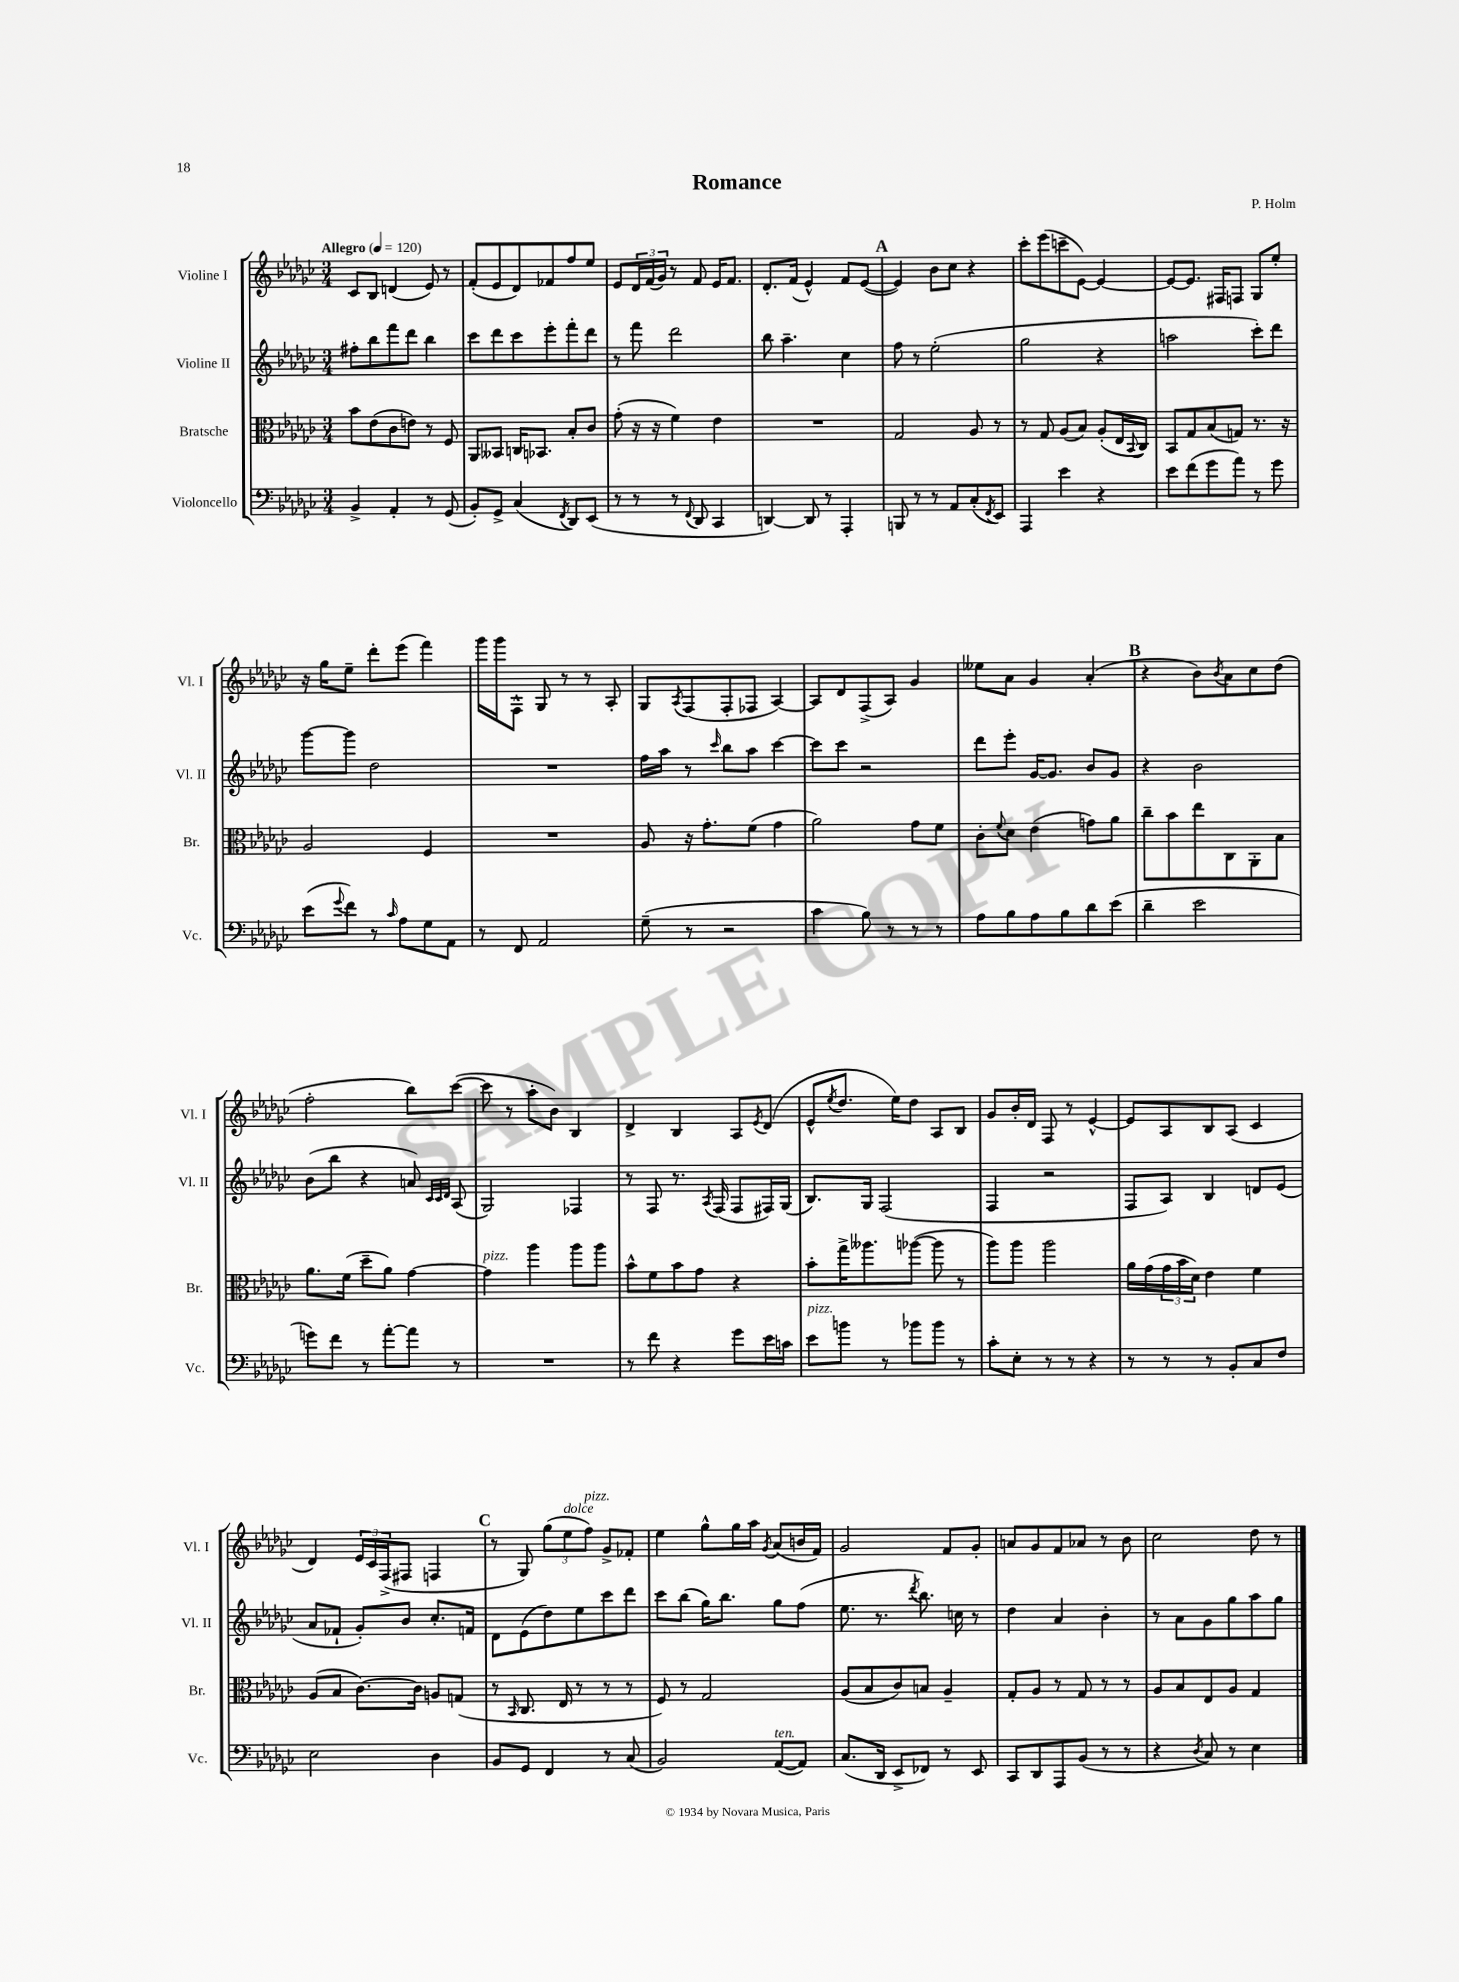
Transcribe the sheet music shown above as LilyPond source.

\header { title = "Romance" composer = "P. Holm" }
<<
\new StaffGroup <<
\new Staff = "s0" \with { instrumentName = "Violine I" shortInstrumentName = "Vl. I" } {
    \clef treble \key ges \major \numericTimeSignature \time 3/4 \tempo "Allegro" 4 = 120
    ces'8 bes8 d'4( ees'8) r8 |
    f'8-.( ees'8 des'8) fes'8 f''8 ees''8 |
    ees'8 \tuplet 3/2 { des'16 f'16( ges'16) } r8 f'8 ees'16 f'8. |
    des'8.-. f'16( ees'4-^) f'8 ees'8~( |
    \mark \markup { \bold "A" } ees'4) bes'8 ces''8 r4 |
    ces'''8-. ees'''8( c'''8-- ees'8~) ees'4~ |
    ees'8~ ees'8. fis16 f8 ges8 ees''8-. |
    r16 ges''16 ees''8-- des'''8-. ees'''8( f'''4) |
    ges'''16 ges'''16 f8-^ ges8 r8 r8 aes8-. |
    ges8 \acciaccatura { aes8 } f8( f8-. fes8 aes4~) |
    aes8 des'8 f8->( aes8) ges'4 |
    eeses''8 aes'8 ges'4 aes'4-.( |
    \mark \markup { \bold "B" } r4 bes'8) \acciaccatura { bes'8 } aes'8 ces''8 des''8( |
    f''2-. bes''8) ces'''8~( |
    ces'''8 r8 aes''8-. bes'8) bes4 |
    des'4-> bes4 aes8 \acciaccatura { ees'8 } des'8( |
    ees'8-^ \acciaccatura { ees''8 } des''8. ees''16) des''8 aes8 bes8 |
    ges'8 bes'16-. des'16 f8 r8 ees'4~-^ |
    ees'8 aes8 bes8 aes8( ces'4 |
    des'4) \tuplet 3/2 { ees'16 ces'16 f16->( } fis8 f4 |
    \mark \markup { \bold "C" } r8 ges8) \tuplet 3/2 { ges''8( ees''8^\markup { \italic "dolce" } f''8^\markup { \italic "pizz." }) } ges'8-> fes'8-. |
    ees''4 ges''8-^ ges''16 aes''16 \acciaccatura { ges'8 } aes'8( b'16 f'16) |
    ges'2 f'8 ges'8-. |
    a'8 ges'8 f'8 aes'8 r8 bes'8 |
    ces''2 des''8 r8 \bar "|." |
}
\new Staff = "s1" \with { instrumentName = "Violine II" shortInstrumentName = "Vl. II" } {
    \clef treble \key ges \major \numericTimeSignature \time 3/4
    fis''8-. bes''8 f'''8 des'''8 bes''4 |
    ces'''8 des'''8 ces'''8 ees'''8-. f'''8-. des'''8 |
    r8 f'''8 des'''2 |
    bes''8 aes''4.-- ces''4 |
    \mark \markup { \bold "A" } f''8 r8 ees''2-.( |
    ges''2 r4 |
    a''2 ces'''8-.) des'''8 |
    ges'''8~ ges'''8 des''2 |
    R2. |
    f''16 aes''16 r8 \grace { ces'''16 } bes''8 aes''8 ces'''4~ |
    ces'''8 ces'''8 r2 |
    des'''8 ees'''8-. ges'16~ ges'8. bes'8 ges'8 |
    \mark \markup { \bold "B" } r4 bes'2 |
    bes'8( bes''8 r4 a'8) \grace { ces'32 ces'32 des'32 } aes8( |
    ges2) fes4 |
    r8 f8 r8. \acciaccatura { aes8 } f16( f8 fis16) ges16( |
    bes8.) ges16 f2( |
    f4 r2 |
    f8 aes8) bes4 d'8 ees'8( |
    aes'8 fes'8-! ges'8-.) bes'8 ces''8.-. f'16 |
    \mark \markup { \bold "C" } des'8 ees'8( des''8) ees''8 ces'''8 des'''8 |
    ces'''8 bes''8( ges''16) bes''8. ges''8 f''8( |
    ees''8. r8. \acciaccatura { des'''8 } bes''8.) c''16 r8 |
    des''4 aes'4 bes'4-. |
    r8 aes'8 ges'8 ges''8 aes''8 ges''8 \bar "|." |
}
\new Staff = "s2" \with { instrumentName = "Bratsche" shortInstrumentName = "Br." } {
    \clef alto \key ges \major \numericTimeSignature \time 3/4
    bes'8 ees'8( ces'8 e'8) r8 f8 |
    aes,8 beses,8 c16 bes,8. bes8-. ces'8 |
    ges'8-.( r16 r16 f'4) ees'4 |
    R2. |
    \mark \markup { \bold "A" } ges2 aes8 r8 |
    r8 ges8 aes8( bes8) aes8-.( ees16 \appoggiatura { bes,8 } ces16) |
    bes,8 ges8 bes8( g8) r8. r16 |
    aes2 f4 |
    R2. |
    aes8 r16 ges'8.-. f'8( ges'4 |
    aes'2) ges'8 f'8 |
    ces'8-. \appoggiatura { f'8 } des'8 ees'4( g'8) aes'8 |
    \mark \markup { \bold "B" } ces''8-- bes'8 ees''8 ces8 aes,8-. bes8 |
    aes'8. f'16( des''8-- aes'8) ges'4~ |
    ges'4^\markup { \italic "pizz." } aes''4 aes''8 aes''8 |
    bes'8-^ f'8 bes'8 ges'8 r4 |
    bes'8-. ges''16-> aeses''8. aes''8~( aes''8 r8 |
    aes''8) aes''8 aes''2 |
    aes'16 ges'16( \tuplet 3/2 { ges'16 bes'16 des'16) } ees'4 f'4 |
    aes8( bes8 ces'8.~) ces'16 a8 g8( |
    \mark \markup { \bold "C" } r8 \grace { bes,16 } ces8. ees16 r8 r8 r8 |
    f8) r8 ges2 |
    aes8( bes8 ces'8) b8 aes4-- |
    ges8-. aes8 r8 ges8 r8 r8 |
    aes8 bes8 ees8 aes8 ges4 \bar "|." |
}
\new Staff = "s3" \with { instrumentName = "Violoncello" shortInstrumentName = "Vc." } {
    \clef bass \key ges \major \numericTimeSignature \time 3/4
    bes,4-> aes,4-. r8 ges,8( |
    bes,8-.) ges,8-> ces4( \acciaccatura { f,8 } des,8) ees,8( |
    r8 r8 r8 \appoggiatura { f,8 } des,8 ces,4 |
    d,4~) d,8 r8 aes,,4-. |
    \mark \markup { \bold "A" } b,,8 r8 r8 aes,8 ces8-.( \acciaccatura { f,8 } ees,8) |
    aes,,4 ees'4 r4 |
    ees'8 f'8( ges'8 aes'8) r8 ges'8 |
    ees'8( \appoggiatura { ges'8 } f'8) r8 \grace { ces'16 } aes8 ges8 aes,8 |
    r8 f,8 aes,2 |
    ges8--( r8 r2 |
    ces'4 bes8) r8 r8 r8 |
    aes8 bes8 aes8 bes8 des'8 ees'8( |
    \mark \markup { \bold "B" } des'4-- ees'2 |
    g'8) f'8 r8 aes'8~-. aes'8 r8 |
    R2. |
    r8 f'8 r4 ges'8 ees'16 c'16 |
    ees'8^\markup { \italic "pizz." } b'8 r8 bes'8 bes'8 r8 |
    ces'8-. ees8-. r8 r8 r4 |
    r8 r8 r8 bes,8-. ces8 f8 |
    ees2 des4 |
    \mark \markup { \bold "C" } bes,8 ges,8 f,4 r8 ces8( |
    bes,2) aes,8~^\markup { \italic "ten." }( aes,8) |
    ces8.( des,16 ees,8-> fes,8) r8 ees,8 |
    ces,8 des,8 aes,,8 bes,8( r8 r8 |
    r4 \acciaccatura { des8 } ces8) r8 ees4 \bar "|." |
}
>>
>>
\layout { \context { \Score \remove "Bar_number_engraver" } }
